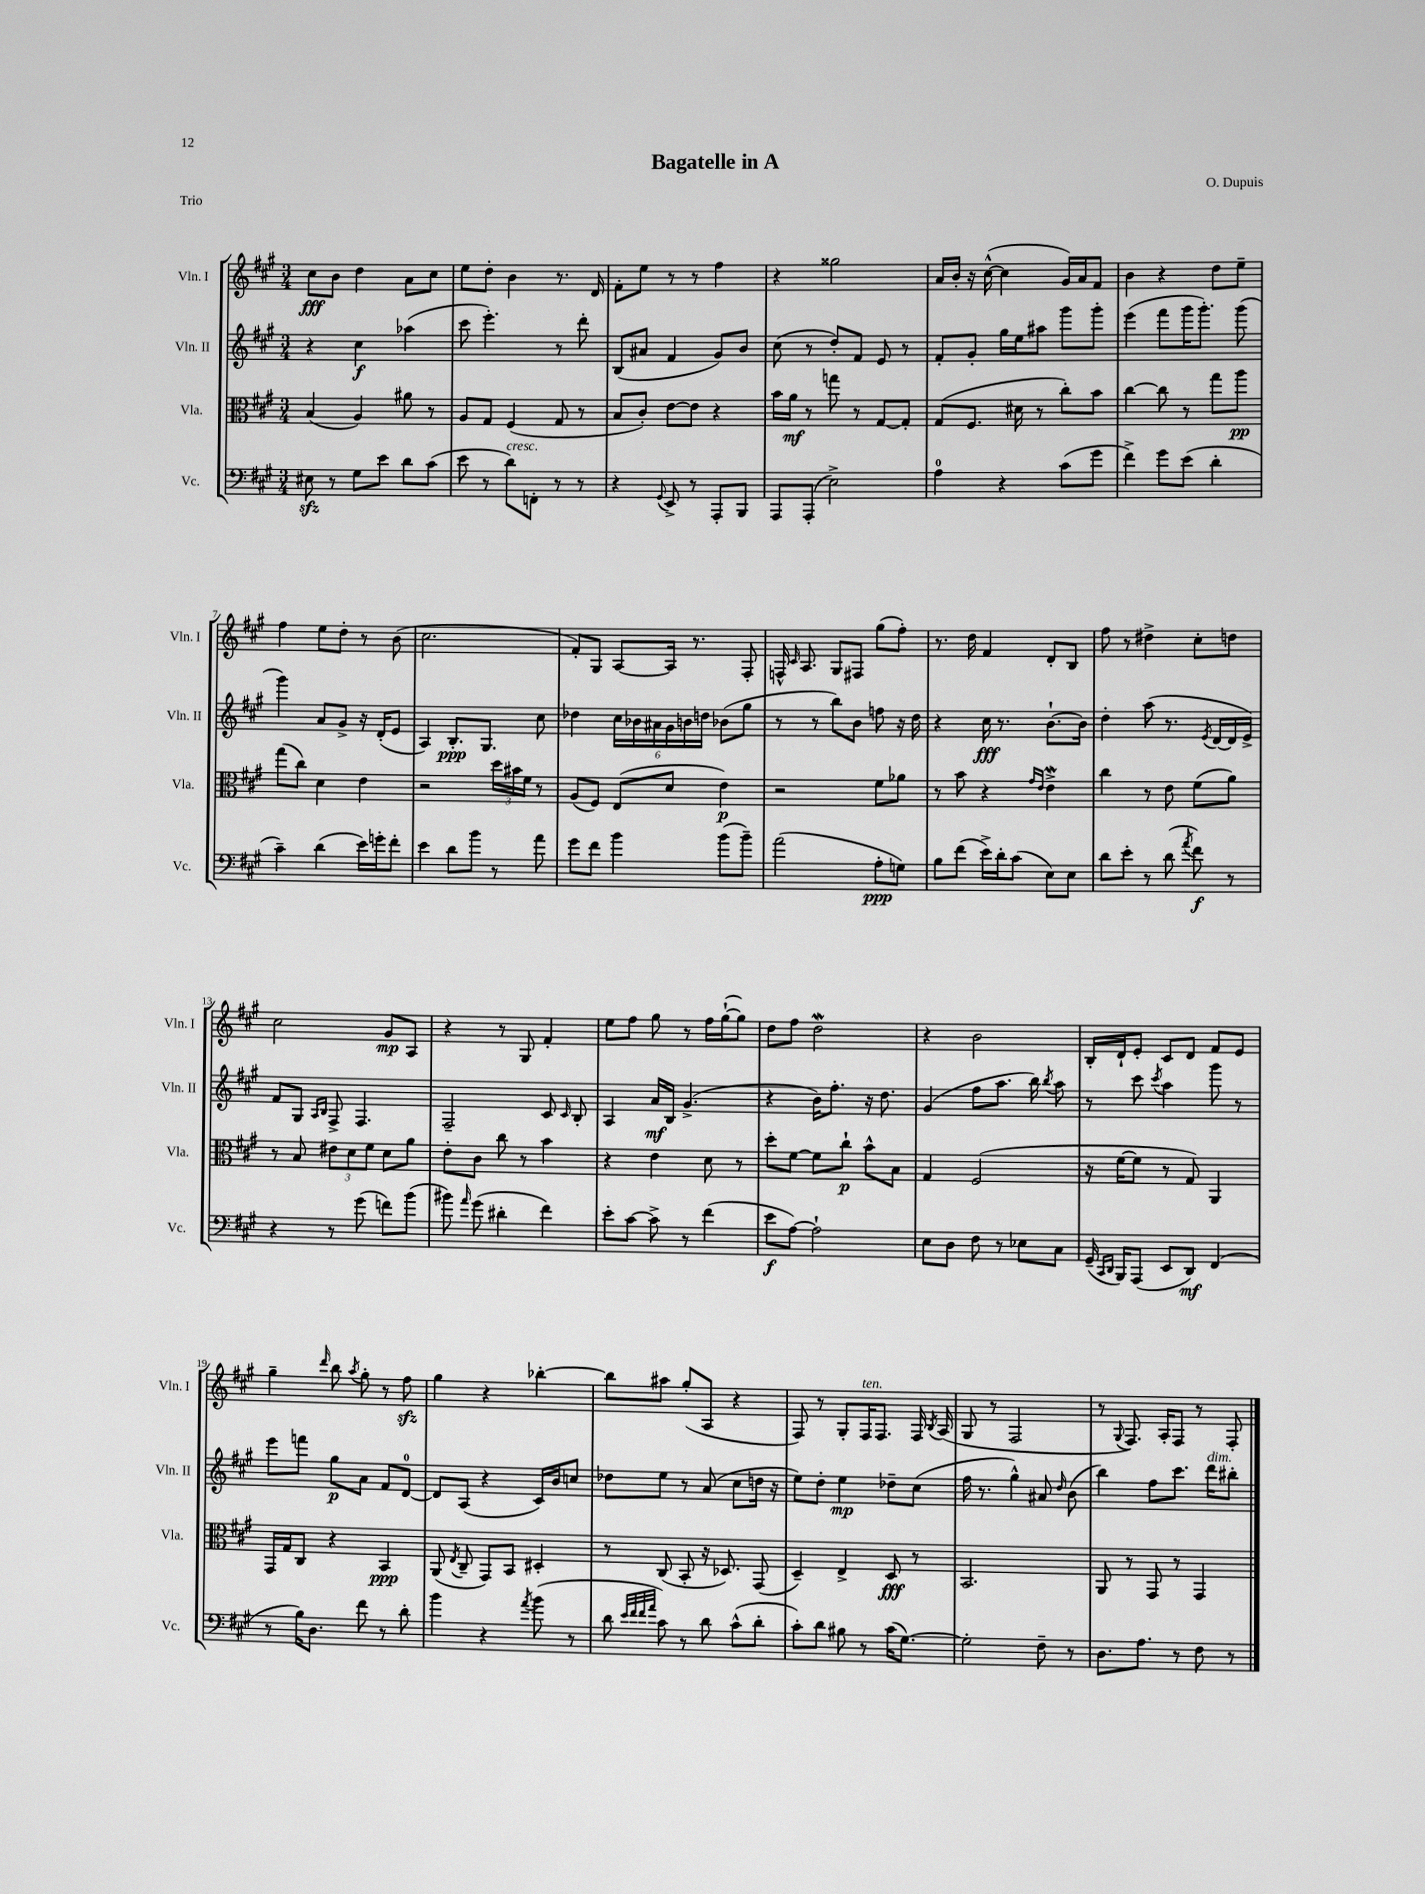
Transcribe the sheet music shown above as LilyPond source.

\header { title = "Bagatelle in A" composer = "O. Dupuis" piece = "Trio" }
<<
\new StaffGroup <<
\new Staff = "s0" \with { instrumentName = "Vln. I" shortInstrumentName = "Vln. I" } {
    \clef treble \key a \major \numericTimeSignature \time 3/4
    \autoBeamOff cis''8[\fff b'8] d''4 a'8[ cis''8] |
    e''8[ d''8]-. b'4 r8. d'16 |
    fis'8[-. e''8] r8 r8 fis''4 |
    r4 gisis''2 |
    a'16[ b'16]-. r16 cis''16~-^( cis''4 gis'16[) a'16 fis'8] |
    b'4 r4 d''8[ e''8]-- |
    fis''4 e''8[ d''8]-. r8 b'8( |
    cis''2. |
    fis'8[-.) gis8] a8[~ a16] r8. fis8-. |
    f16-^ \grace { cis'16 } a8. gis8[ fis8] gis''8[( fis''8]-.) |
    r8. d''16 fis'4 d'8[-. b8] |
    fis''8 r8 dis''4-> cis''8[-. d''8] |
    cis''2 gis'8[\mp a8] |
    r4 r8 gis8 fis'4-. |
    e''8[ fis''8] gis''8 r8 fis''16[ gis''16~-!( gis''8]) |
    d''8[ fis''8] d''2\mordent |
    r4 b'2 |
    b16[-. d'16-! e'8]-. cis'8[ d'8] fis'8[ e'8] |
    gis''4-- \grace { d'''16 } b''8 \acciaccatura { a''8 } gis''8-. r8 fis''8\sfz |
    gis''4 r4 bes''4~-. |
    bes''8[ ais''8] gis''8[-.( a8] r4 |
    fis8) r8 gis8[-. fis16^\markup { \italic "ten." } fis8.] fis16 \acciaccatura { b8 } a16( |
    gis8 r8 fis2 |
    r8 \appoggiatura { gis8 } fis8.) a16[-. fis8] r8 fis8-. \bar "|." |
}
\new Staff = "s1" \with { instrumentName = "Vln. II" shortInstrumentName = "Vln. II" } {
    \clef treble \key a \major \numericTimeSignature \time 3/4
    \autoBeamOff r4 cis''4\f aes''4( |
    cis'''8 e'''4.-.) r8 d'''8-. |
    b8[( ais'8] fis'4 gis'8[) b'8] |
    cis''8( r8 d''8[-.) fis'8] e'8 r8 |
    fis'8[-. gis'8]-. gis''16[ e''16 ais''8] gis'''8[ gis'''8]-. |
    e'''4( fis'''8[ gis'''16 gis'''8.]-.) gis'''8( |
    gis'''4) a'8[ gis'8]-> r16 d'16[-.( e'8] |
    a4) b8.[-.\ppp gis8.] cis''8 |
    des''4 \tuplet 6/4 { cis''16[ bes'16 ais'16 gis'16 b'16 d''16] } bes'8[( gis''8] |
    r8 r8 b''8[) b'8] f''8 r16 d''16 |
    r4 cis''16\fff r8. b'8.[~-! b'16] |
    d''4-. a''8( r8. \acciaccatura { e'8 } d'16[~ d'16 e'16]->) |
    fis'8[ gis8] \grace { a16[ b16] } fis8-> fis4. |
    fis2-- cis'8 \grace { cis'16 } b8-. |
    a4 a'16[\mf b16] gis'4.->( |
    r4 b'16[) fis''8.]-. r16 d''8. |
    gis'4( fis''8[ a''8.] b''16) \acciaccatura { b''8 } a''8 |
    r8 cis'''8 \acciaccatura { cis'''8 } a''4 gis'''8 r8 |
    e'''8[ f'''8] gis''8[\p a'8] fis'8[ d'8]-0~ |
    d'8[ a8]( r4 cis'16[) b'16 c''8] |
    des''8[ e''8] r8 a'8( cis''8[ d''16] r16 |
    e''8[) d''8]-. e''4\mp des''8[-- cis''8]( |
    fis''16 r8. gis''4-^) ais'8 \grace { d''16 } b'8( |
    b''4) fis''8[ cis'''8.] d'''16[^\markup { \italic "dim." } bis''8]-. \bar "|." |
}
\new Staff = "s2" \with { instrumentName = "Vla." shortInstrumentName = "Vla." } {
    \clef alto \key a \major \numericTimeSignature \time 3/4
    \autoBeamOff b4( a4) ais'8 r8 |
    a8[ gis8] fis4( gis8 r8 |
    b8[ cis'8]-.) e'8[~ e'8] r4 |
    b'16[ a'16]\mf r8 g''8 r8 gis8[~ gis8]-. |
    gis8[( fis8.] dis'16 r8 cis''8[-.) b'8] |
    cis''4~ cis''8 r8 gis''8[ a''8]\pp |
    gis''8[( cis''8]) d'4 e'4 |
    r2 \tuplet 3/2 { d''16[ bis'16 fis'16] } r8 |
    a8[( fis8]) e8[( d'8] e'4\p) |
    r2 fis'8[ aes'8] |
    r8 b'8 r4 \grace { gis'16[ e'16] } e'4->\mordent |
    cis''4 r8 e'8 fis'8[( a'8]) |
    r8 b8 \tuplet 3/2 { eis'8[ d'8 fis'8] } d'8[ a'8] |
    e'8[-. cis'8] cis''8 r8 b'4 |
    r4 e'4 d'8 r8 |
    d''8[-. fis'8]~ fis'8[ cis''8]-!\p b'8[-^ b8] |
    gis4 fis2( |
    r16 fis'16[~ fis'8] r8 gis8) a,4 |
    gis,16[ gis16 cis8] r4 b,4\ppp |
    a,8( \acciaccatura { e8 } cis8-- gis,8[) b,8] dis4-. |
    r8 cis8( b,8-. r16 des8.) gis,8( |
    d4--) e4-> d8\fff r8 |
    b,2. |
    a,8 r8 gis,8 r8 gis,4 \bar "|." |
}
\new Staff = "s3" \with { instrumentName = "Vc." shortInstrumentName = "Vc." } {
    \clef bass \key a \major \numericTimeSignature \time 3/4
    \autoBeamOff eis8\sfz r8 gis8[ e'8] d'8[ cis'8]( |
    e'8 r8 d'8[^\markup { \italic "cresc." }) f,8]-. r8 r8 |
    r4 \appoggiatura { gis,8 } e,8-> r8 a,,8[-. b,,8] |
    a,,8[ a,,8]-.( e2->) |
    a4-0 r4 cis'8[( gis'8] |
    fis'4->) gis'8[ e'8]( d'4-. |
    cis'4--) d'4( e'16[) g'16-. fis'8]-. |
    e'4 d'8[ b'8] r8 a'8 |
    gis'8[ fis'8] b'4 b'8[( b'8]--) |
    a'2( a8[-.\ppp g8]) |
    b8[ fis'8]( e'16[->) d'16-. cis'8]( e8[) e8] |
    d'8[ e'8]-. r8 d'8( \acciaccatura { a'8 } fis'8\f) r8 |
    r4 r8 gis'8( f'8[) b'8]( |
    bis'8) \grace { a'16 } gis'8( dis'4-. fis'4) |
    e'8[-. cis'8]~ cis'8-> r8 fis'4( |
    e'8[\f a8]~) a2-! |
    e8[ d8] fis8 r8 ees8[ cis8] |
    gis,16--( \grace { cis,16[ d,16] } b,,16[) a,,8]( e,8[ d,8]\mf) fis,4( |
    r8 b16[) d8.] fis'8 r8 d'8-. |
    b'4 r4 \acciaccatura { a'8 } b'8( r8 |
    d'8 \grace { e'32[ fis'32 fis'32 a'32] } cis'8) r8 d'8 cis'8[-^( d'8]-. |
    cis'8[-.) d'8] bis8 r8 cis'16[( gis8.]~) |
    gis2-. fis8-- r8 |
    d8.[ a8.] r8 fis8 r8 \bar "|." |
}
>>
>>
